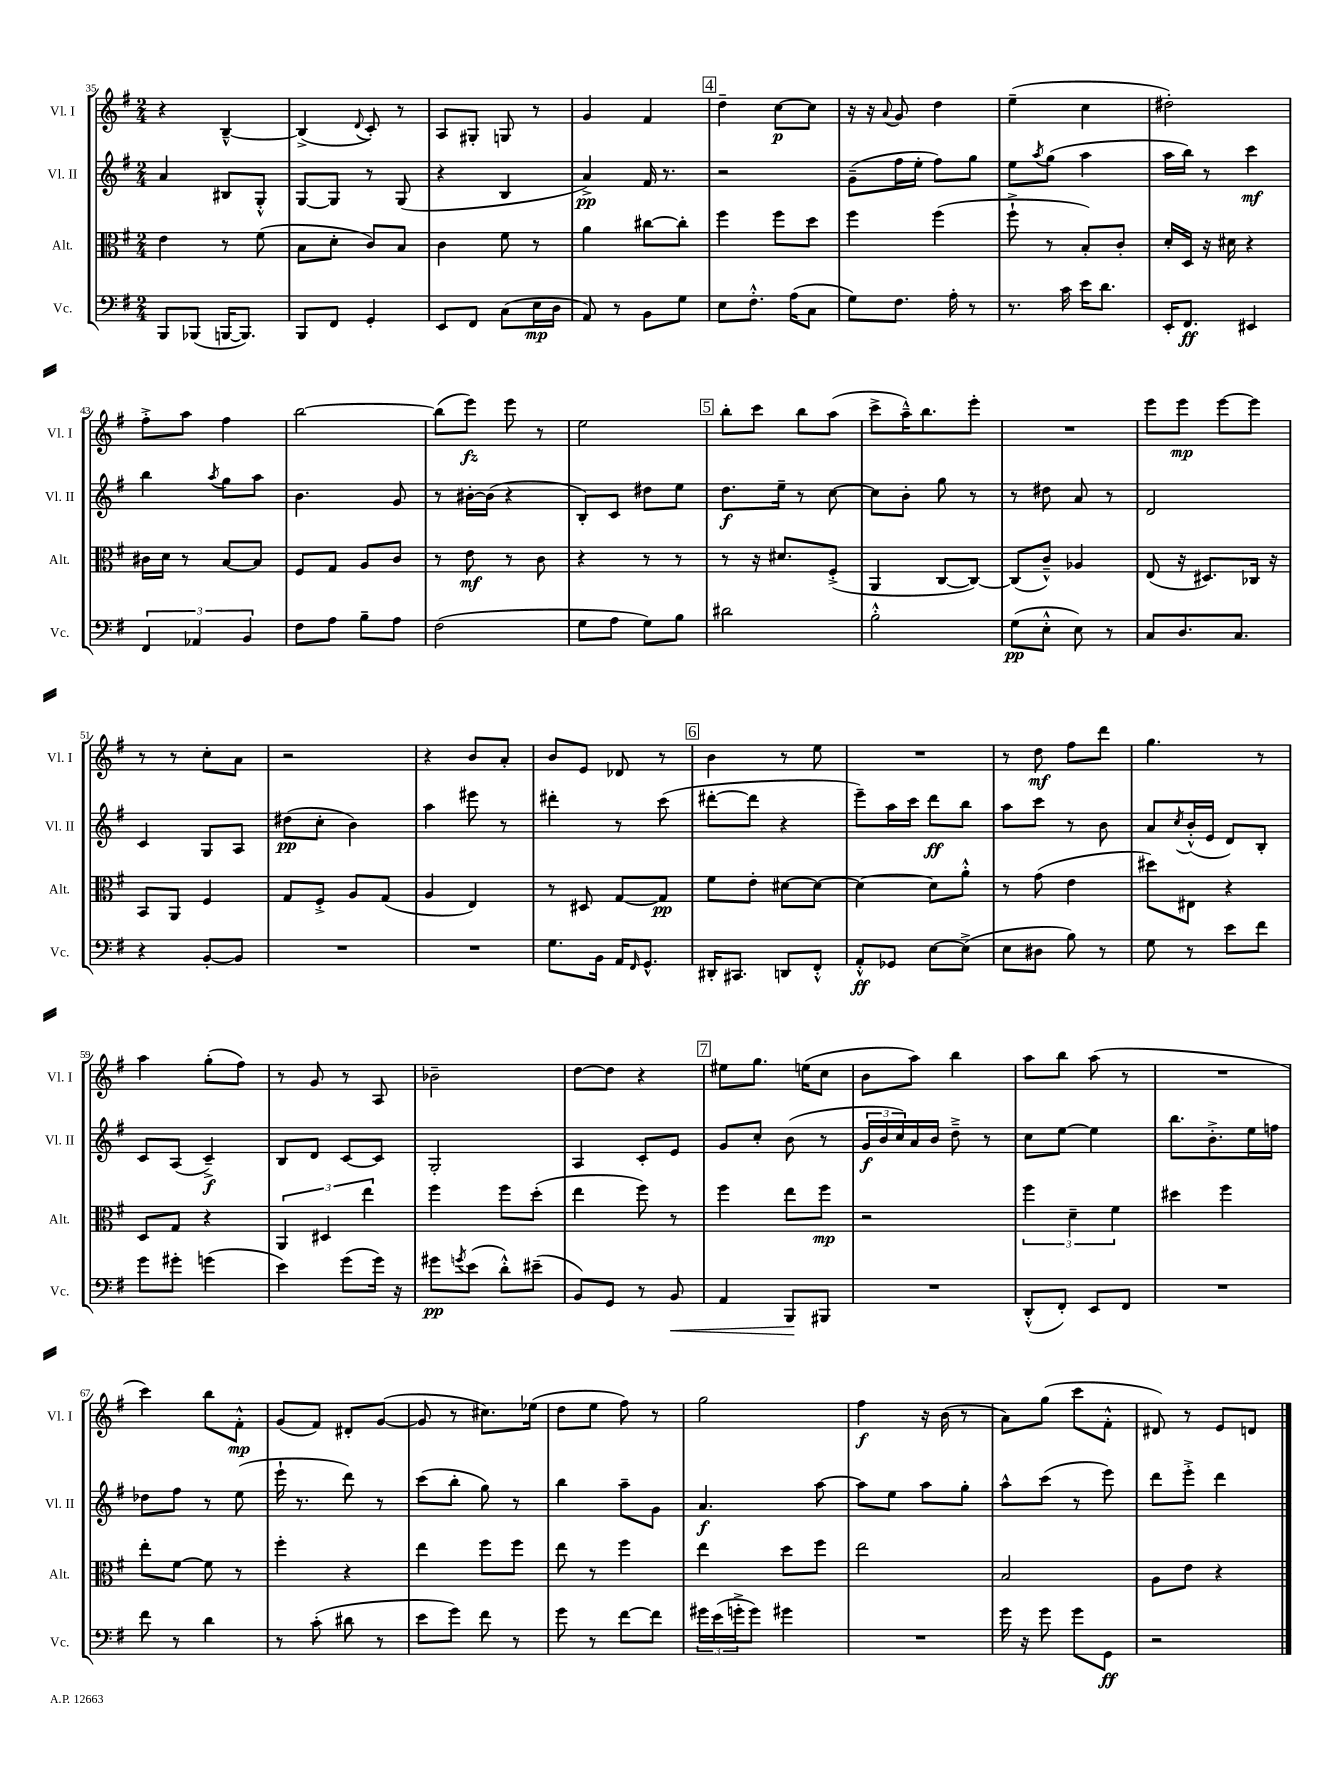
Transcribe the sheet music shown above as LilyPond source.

<<
\new StaffGroup <<
\new Staff = "s0" \with { instrumentName = "Vl. I" shortInstrumentName = "Vl. I" } {
    \clef treble \key g \major \numericTimeSignature \time 2/4
    r4 b4~---^ |
    b4->( \appoggiatura { d'8 } c'8-.) r8 |
    a8 gis8-. g8 r8 |
    g'4 fis'4 |
    \mark \markup { \box "4" } d''4-- c''8~\p c''8 |
    r16 r16 \appoggiatura { a'8 } g'8 d''4 |
    e''4--( c''4 |
    dis''2-.) |
    fis''8-.-> a''8 fis''4 |
    b''2~ |
    b''8( e'''8\fz) e'''8 r8 |
    e''2 |
    \mark \markup { \box "5" } b''8-. c'''8 b''8 a''8( |
    c'''8-> a''16---^) b''8. e'''8-. |
    R2 |
    e'''8 e'''8\mp e'''8~ e'''8 |
    r8 r8 c''8-. a'8 |
    r2 |
    r4 b'8 a'8-. |
    b'8 e'8 des'8 r8 |
    \mark \markup { \box "6" } b'4 r8 e''8 |
    R2 |
    r8 d''8\mf fis''8 d'''8 |
    g''4. r8 |
    a''4 g''8-.( fis''8) |
    r8 g'8 r8 a8 |
    bes'2-- |
    d''8~ d''8 r4 |
    \mark \markup { \box "7" } eis''8 g''8. e''16( c''8 |
    b'8 a''8) b''4 |
    a''8 b''8 a''8( r8 |
    R2 |
    c'''4) b''8 fis'8-.-^\mp |
    g'8( fis'8) dis'8-. g'8~( |
    g'8 r8 cis''8.) ees''16( |
    d''8 e''8 fis''8) r8 |
    g''2 |
    fis''4\f r16 b'16( r8 |
    a'8) g''8( c'''8 fis'8-.-^ |
    dis'8) r8 e'8 d'8 \bar "|." |
}
\new Staff = "s1" \with { instrumentName = "Vl. II" shortInstrumentName = "Vl. II" } {
    \clef treble \key g \major \numericTimeSignature \time 2/4
    a'4 bis8 g8-.-^ |
    g8~ g8 r8 g8( |
    r4 b4 |
    a'4->\pp) fis'16 r8. |
    \mark \markup { \box "4" } r2 |
    g'8--( fis''16 e''16-. fis''8) g''8 |
    e''8 \acciaccatura { a''8 } g''8( a''4 |
    a''16 b''16) r8 c'''4\mf |
    b''4 \acciaccatura { a''8 } g''8 a''8 |
    b'4. g'8 |
    r8 bis'16~-. bis'16( r4 |
    b8-.) c'8 dis''8 e''8 |
    \mark \markup { \box "5" } d''8.\f e''16-- r8 c''8~ |
    c''8 b'8-. g''8 r8 |
    r8 dis''8 a'8 r8 |
    d'2 |
    c'4 g8 a8 |
    dis''8\pp( c''8-. b'4) |
    a''4 eis'''8 r8 |
    dis'''4-. r8 c'''8( |
    \mark \markup { \box "6" } dis'''8~-. dis'''8 r4 |
    e'''8--) a''16 c'''16 d'''8\ff b''8 |
    a''8 c'''8 r8 b'8 |
    a'8 \acciaccatura { c''8 } b'16-.-^( e'16 d'8) b8-. |
    c'8 a8( c'4--->\f) |
    b8 d'8 c'8~ c'8 |
    g2-. |
    a4 c'8-. e'8 |
    \mark \markup { \box "7" } g'8 c''8-. b'8( r8 |
    \tuplet 3/2 { g'16\f b'16 c''16) } a'16 b'16 d''8---> r8 |
    c''8 e''8~ e''4 |
    b''8. b'8.-.-> e''16 f''16 |
    des''8 fis''8 r8 e''8( |
    e'''16-! r8. d'''8) r8 |
    c'''8( b''8-. g''8) r8 |
    b''4 a''8-- g'8 |
    a'4.\f a''8~ |
    a''8 e''8 a''8 g''8-. |
    a''8-^ c'''8( r8 e'''8) |
    d'''8 e'''8-.-> d'''4 \bar "|." |
}
\new Staff = "s2" \with { instrumentName = "Alt." shortInstrumentName = "Alt." } {
    \clef alto \key g \major \numericTimeSignature \time 2/4
    e'4 r8 fis'8( |
    b8 d'8-. c'8) b8 |
    c'4 fis'8 r8 |
    a'4 cis''8~ cis''8-. |
    \mark \markup { \box "4" } fis''4 fis''8 d''8 |
    fis''4 fis''4( |
    fis''8-!-> r8 b8-.) c'8-. |
    d'16-. d16 r16 dis'16 r4 |
    cis'16 d'16 r8 b8~ b8 |
    fis8 g8 a8 c'8 |
    r8 e'8\mf r8 c'8 |
    r4 r8 r8 |
    \mark \markup { \box "5" } r8 r16 dis'8. fis8-.->( |
    a,4 c8~ c8~) |
    c8( c'8---^) aes4 |
    e8( r16 dis8.) ces16 r16 |
    b,8 a,8 fis4 |
    g8 fis8-.-> a8 g8( |
    a4 e4) |
    r8 dis8 g8~ g8\pp |
    \mark \markup { \box "6" } fis'8 e'8-. dis'8~ dis'8~ |
    dis'4~ dis'8 a'8-.-^ |
    r8 g'8( e'4 |
    dis''8) eis8 r4 |
    d8 g8 r4 |
    \tuplet 3/2 { a,4 dis4 e''4 } |
    fis''4 fis''8 d''8-.( |
    e''4 fis''8) r8 |
    \mark \markup { \box "7" } fis''4 e''8 fis''8\mp |
    r2 |
    \tuplet 3/2 { fis''4 d'4-- fis'4 } |
    dis''4 fis''4 |
    e''8-. fis'8~ fis'8 r8 |
    fis''4-. r4 |
    e''4 fis''8 fis''8 |
    e''8 r8 fis''4 |
    e''4 d''8 fis''8 |
    e''2 |
    b2 |
    a8 e'8 r4 \bar "|." |
}
\new Staff = "s3" \with { instrumentName = "Vc." shortInstrumentName = "Vc." } {
    \clef bass \key g \major \numericTimeSignature \time 2/4
    b,,8 bes,,8( b,,16~ b,,8.) |
    b,,8 fis,8 g,4-. |
    e,8 fis,8 c8( e16\mp d16 |
    a,8) r8 b,8 g8 |
    \mark \markup { \box "4" } e8 fis8.-.-^ a16( c8 |
    g8) fis8. a16-. r8 |
    r8. c'16 e'16 d'8. |
    e,16-. fis,8.\ff eis,4 |
    \tuplet 3/2 { fis,4 aes,4 b,4 } |
    fis8 a8 b8-- a8 |
    fis2( |
    g8 a8 g8) b8 |
    \mark \markup { \box "5" } dis'2 |
    b2-.-^ |
    g8\pp( e8-.-^ e8) r8 |
    c8 d8. c8. |
    r4 b,8~-. b,8 |
    R2 |
    R2 |
    g8. b,16 a,16 \grace { fis,16 } g,8.-^ |
    \mark \markup { \box "6" } dis,16-. cis,8. d,8 fis,8-.-^ |
    a,8-.-^\ff ges,8 e8~ e8->( |
    e8 dis8 b8) r8 |
    g8 r8 e'8 fis'8 |
    g'8 gis'8-. g'4( |
    e'4) g'8( g'16) r16 |
    gis'8\pp \acciaccatura { g'8 } e'8( d'8-.-^) eis'8--( |
    b,8) g,8 r8 b,8\< |
    \mark \markup { \box "7" } a,4 b,,8\! bis,,8 |
    R2 |
    d,8-.-^( fis,8-.) e,8 fis,8 |
    R2 |
    fis'8 r8 d'4 |
    r8 c'8-.( dis'8 r8 |
    e'8 g'8) fis'8 r8 |
    g'8 r8 fis'8~ fis'8 |
    \tuplet 3/2 { gis'16 e'16( g'16-.-> } g'8) gis'4 |
    R2 |
    g'16 r16 g'8 g'8 g,8\ff |
    r2 \bar "|." |
}
>>
>>
\layout { \context { \Score currentBarNumber = #35 } }
